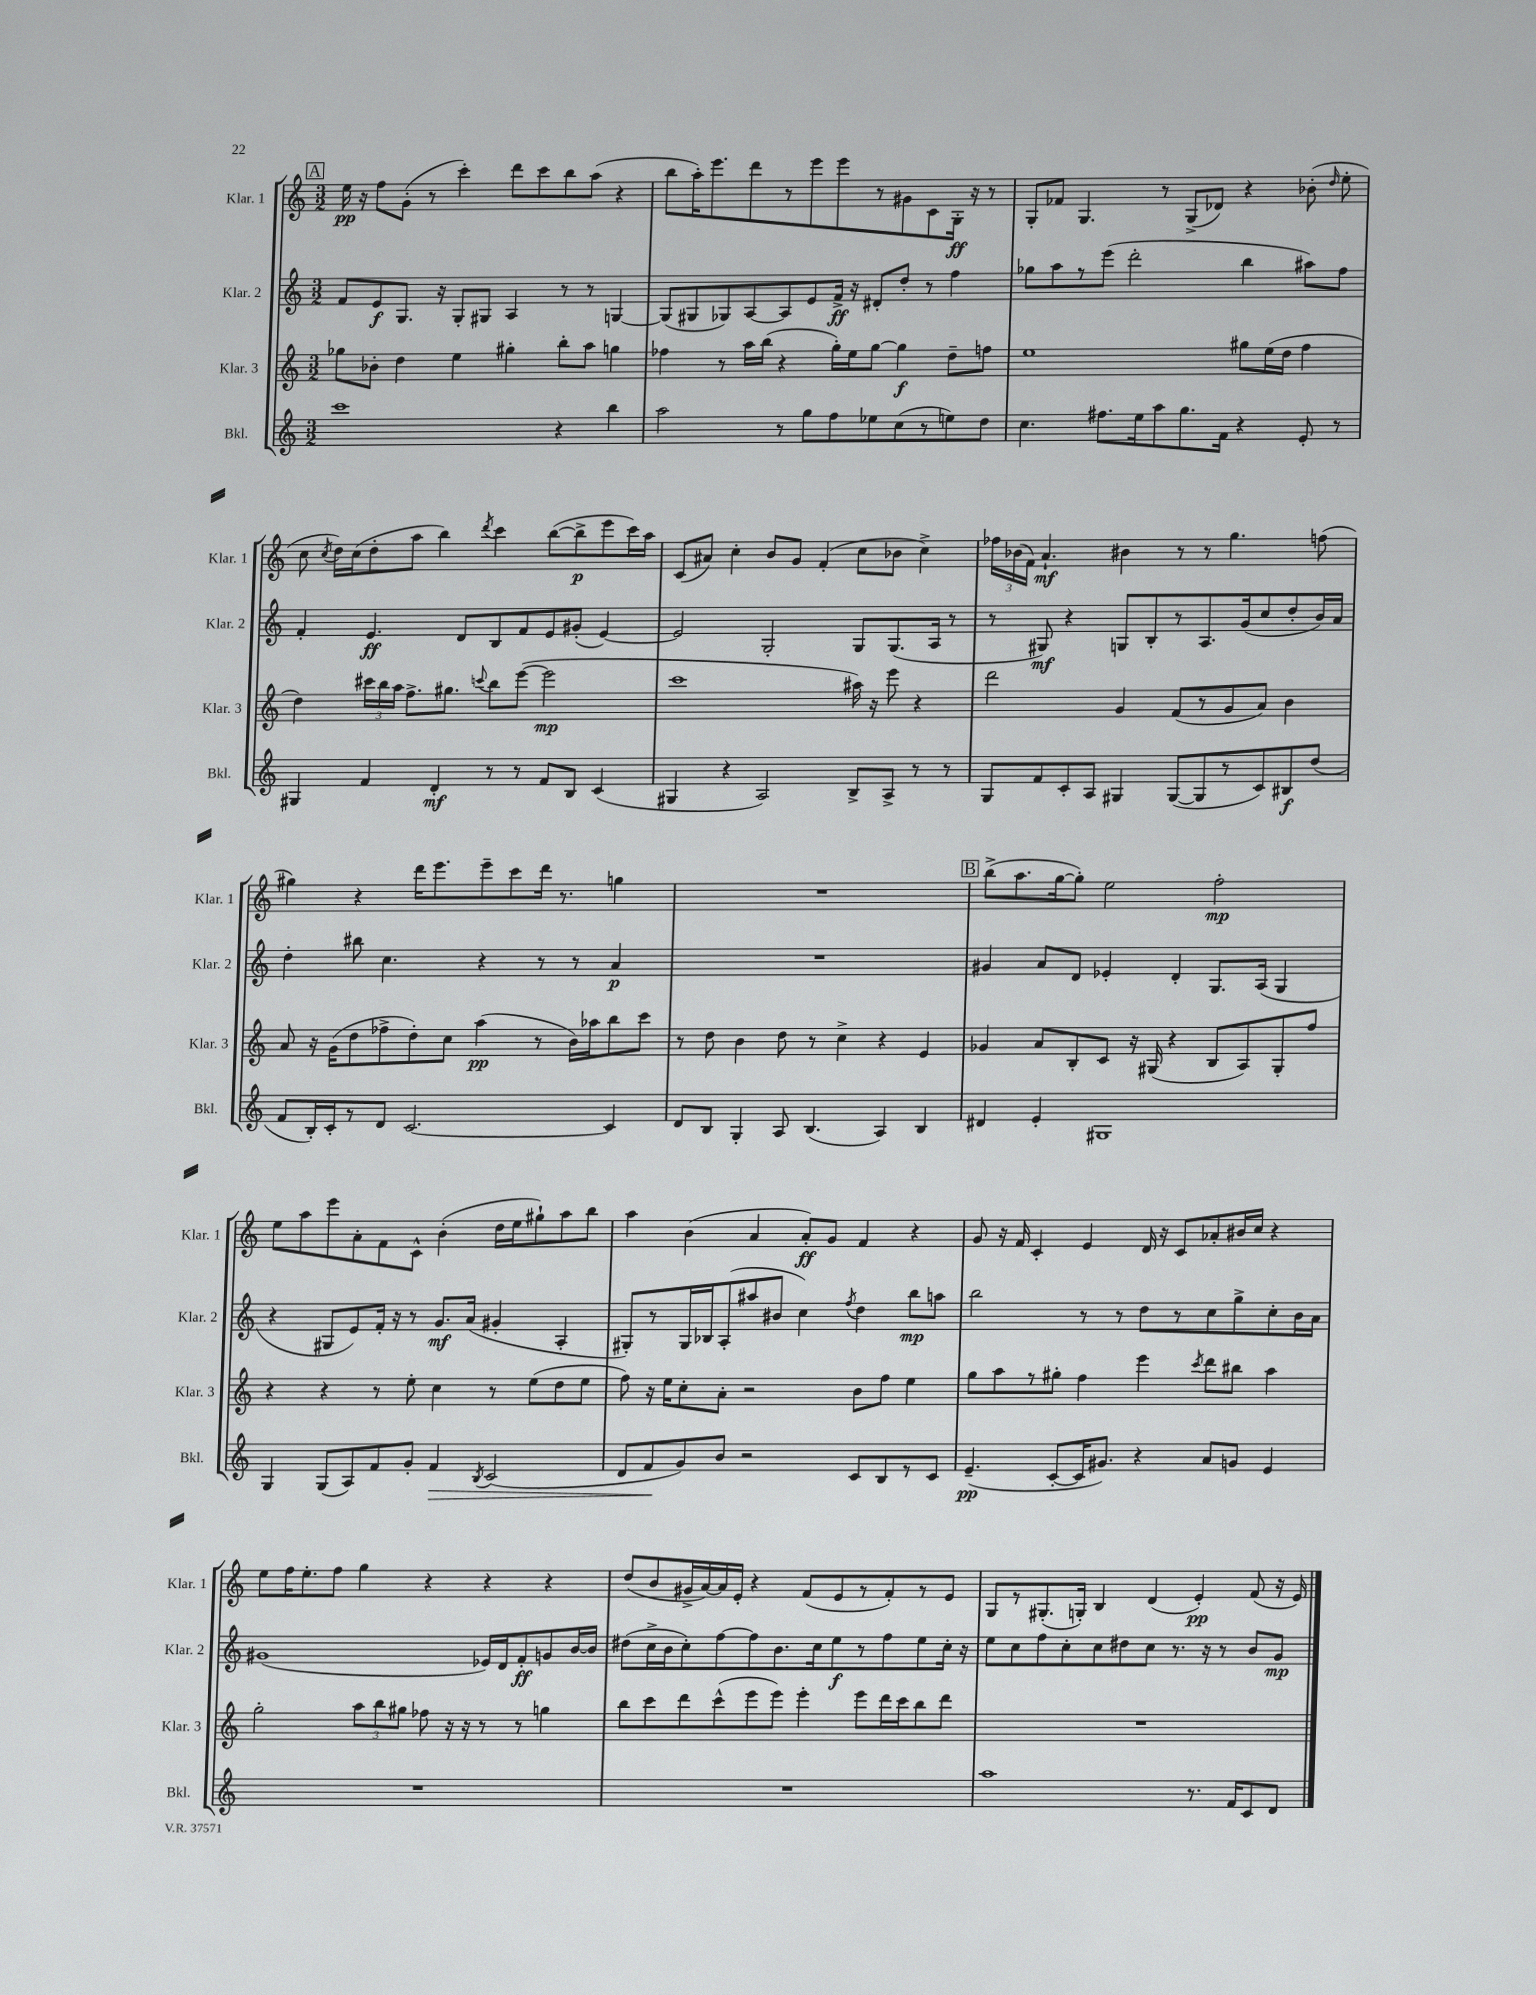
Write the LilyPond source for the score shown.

<<
\new StaffGroup <<
\new Staff = "s0" \with { instrumentName = "Klar. 1" shortInstrumentName = "Klar. 1" } {
    \clef treble \key c \major \numericTimeSignature \time 3/2
    \autoBeamOff \mark \markup { \box "A" } e''16\pp r16 f''8[ g'8]-.( r8 c'''4-.) d'''8[ c'''8 b''8 a''8]( r4 |
    b''8[ a''16-.) e'''8. d'''8 r8 e'''8 e'''8 r8 gis'8 c'8 g16]-.\ff r16 r8 |
    g8[-. fes'8] g4. r8 g8[->( des'8]) r4 bes'8-.( \grace { d''16 } e''8-. |
    c''8 \acciaccatura { c''8 } d''16[) c''16( d''8-. a''8] b''4) \acciaccatura { d'''8 } c'''4 b''8[~( b''8->\p e'''8 c'''16) a''16] |
    c'8[( ais'8]) c''4-. b'8[ g'8] f'4-.( c''8[ bes'8] c''4->) |
    \tuplet 3/2 { fes''16[ bes'16( f'16]) } a'4.-!\mf bis'4 r8 r8 g''4. f''8( |
    gis''4) r4 d'''16[ e'''8. e'''8-- c'''8 d'''16] r8. g''4 |
    R1. |
    \mark \markup { \box "B" } b''8[->( a''8. g''16~ g''8]-.) e''2 f''2-.\mp |
    e''8[ a''8 e'''8 a'8-. f'8 c'8]-^ b'4-.( d''16[ e''16 gis''8-!) a''8 b''8] |
    a''4 b'4( a'4 a'8[-.\ff) g'8] f'4 r4 |
    g'8 r16 f'16 c'4-. e'4 d'16 r16 c'8[ aes'8-. bis'16 c''16] r4 |
    e''8[ f''16 e''8.-. f''8] g''4 r4 r4 r4 |
    d''8[( b'8 gis'16-> a'16~) a'16 e'16]-. r4 f'8[( e'8 r8 f'8-.) r8 e'8] |
    g8[ r8 gis8.-.( g16]-.) b4 d'4( e'4-.\pp) f'8( r16 e'16) \bar "|." |
}
\new Staff = "s1" \with { instrumentName = "Klar. 2" shortInstrumentName = "Klar. 2" } {
    \clef treble \key c \major \numericTimeSignature \time 3/2
    \autoBeamOff \mark \markup { \box "A" } f'8[ e'8\f g8.] r16 g8[-. gis8] a4 r8 r8 g4~ |
    g8[( gis8 ges8) a8~ a8 e'8 f'16]->\ff r16 dis'8[-. d''8]-. r8 f''4 |
    ges''8[ a''8 r8 e'''8]( d'''2-. b''4 ais''8[) f''8] |
    f'4-. e'4.\ff d'8[ b8 f'8 e'8 gis'8]-.( e'4~) |
    e'2 g2-. g8[ g8.( a16] r8 |
    r8 gis8\mf) r4 g8[ b8-. r8 a8. g'16( c''8 d''8-. b'16) a'16] |
    d''4-. bis''8 c''4. r4 r8 r8 a'4\p |
    R1. |
    \mark \markup { \box "B" } gis'4 a'8[ d'8] ees'4-. d'4-. g8.[ a16]( g4 |
    r4 gis8[ e'8) f'16]-. r16 r8 g'8.[\mf a'16]( gis'4-. a4-. |
    gis8[-.) r8 gis16 bes16 a8-.( ais''8 bis'8] c''4) \acciaccatura { f''8 } d''4 b''8[\mp a''8] |
    b''2 r8 r8 d''8[ r8 c''8 g''8-> c''8-. b'16 a'16] |
    gis'1( ees'16[) d'16 f'8-.\ff g'8 b'16~ b'16] |
    dis''8[( c''16-> b'16 c''8-.) f''8~ f''8 b'8. c''16 e''8\f r8 f''8 e''8 c''16]-. r16 |
    e''8[ c''8 f''8 c''8-. c''8 dis''8 c''8] r8. r16 r8 b'8[ g'8]\mp \bar "|." |
}
\new Staff = "s2" \with { instrumentName = "Klar. 3" shortInstrumentName = "Klar. 3" } {
    \clef treble \key c \major \numericTimeSignature \time 3/2
    \autoBeamOff \mark \markup { \box "A" } ges''8[ bes'8]-. d''4 e''4 gis''4-. b''8[-. a''8] g''4 |
    fes''4 r8 a''16[ b''16]( r4 g''16[-.) e''16 g''8]~ g''4\f d''8[-- f''8] |
    e''1 gis''8[ e''16( d''16] f''4 |
    d''4) \tuplet 3/2 { cis'''16[ b''16 a''16] } f''8.[-> gis''8.] \appoggiatura { c'''8 } b''8[ e'''8]~( e'''2\mp |
    c'''1 ais''16) r16 e'''8 r4 |
    d'''2 g'4 f'8[( r8 g'8 a'8]) b'4 |
    a'8 r16 g'16[( d''8 fes''8-> d''8-.) c''8] a''4\pp( r8 b'16[) aes''16 b''8 c'''8] |
    r8 d''8 b'4 d''8 r8 c''4-> r4 e'4 |
    \mark \markup { \box "B" } ges'4 a'8[ b8-. c'8] r16 gis16( r4 b8[ a8) gis8-. f''8] |
    r4 r4 r8 e''8-. c''4 r8 e''8[( d''8 e''8] |
    f''8) r16 e''16[ c''8-. a'8]-. r2 b'8[ f''8] e''4 |
    g''8[ a''8 r8 gis''8]-. f''4 e'''4 \acciaccatura { c'''8 } d'''8[ bis''8] a''4 |
    g''2-. \tuplet 3/2 { a''8[ b''8 gis''8] } fes''8 r16 r16 r8 r8 g''4 |
    b''8[ c'''8 d'''8 c'''8-^( e'''8 e'''8]) e'''4-. e'''8[ d'''16 c'''16 b''8 d'''8] |
    R1. \bar "|." |
}
\new Staff = "s3" \with { instrumentName = "Bkl." shortInstrumentName = "Bkl." } {
    \clef treble \key c \major \numericTimeSignature \time 3/2
    \autoBeamOff \mark \markup { \box "A" } c'''1 r4 b''4 |
    a''2 r8 g''8[ f''8 ees''8 c''8( r8 e''8) d''8] |
    c''4. fis''8.[ e''16 a''8 g''8. f'16] r4 e'8-. r8 |
    gis4 f'4 d'4-.\mf r8 r8 f'8[ b8] c'4( |
    gis4 r4 a2) b8[-> a8]-> r8 r8 |
    g8[ f'8 c'8-. a8] gis4 gis8[~( gis8 r8 c'8) bis8\f d''8]( |
    f'8[ b16-.) c'16-. r8 d'8] c'2.~ c'4 |
    d'8[ b8] g4-. a8 b4.( a4) b4 |
    \mark \markup { \box "B" } dis'4 e'4-. gis1 |
    g4 g8[( a8) f'8 g'8]-. f'4\> \acciaccatura { b8 } c'2( |
    d'8[ f'8\! g'8) b'8] r2 c'8[ b8 r8 c'8] |
    e'4.--\pp( c'8[~-. c'16 gis'8.]) r4 a'8[ g'8] e'4 |
    R1. |
    R1. |
    a''1 r8. f'16[ c'8 d'8] \bar "|." |
}
>>
>>
\layout { \context { \Score \remove "Bar_number_engraver" } }
